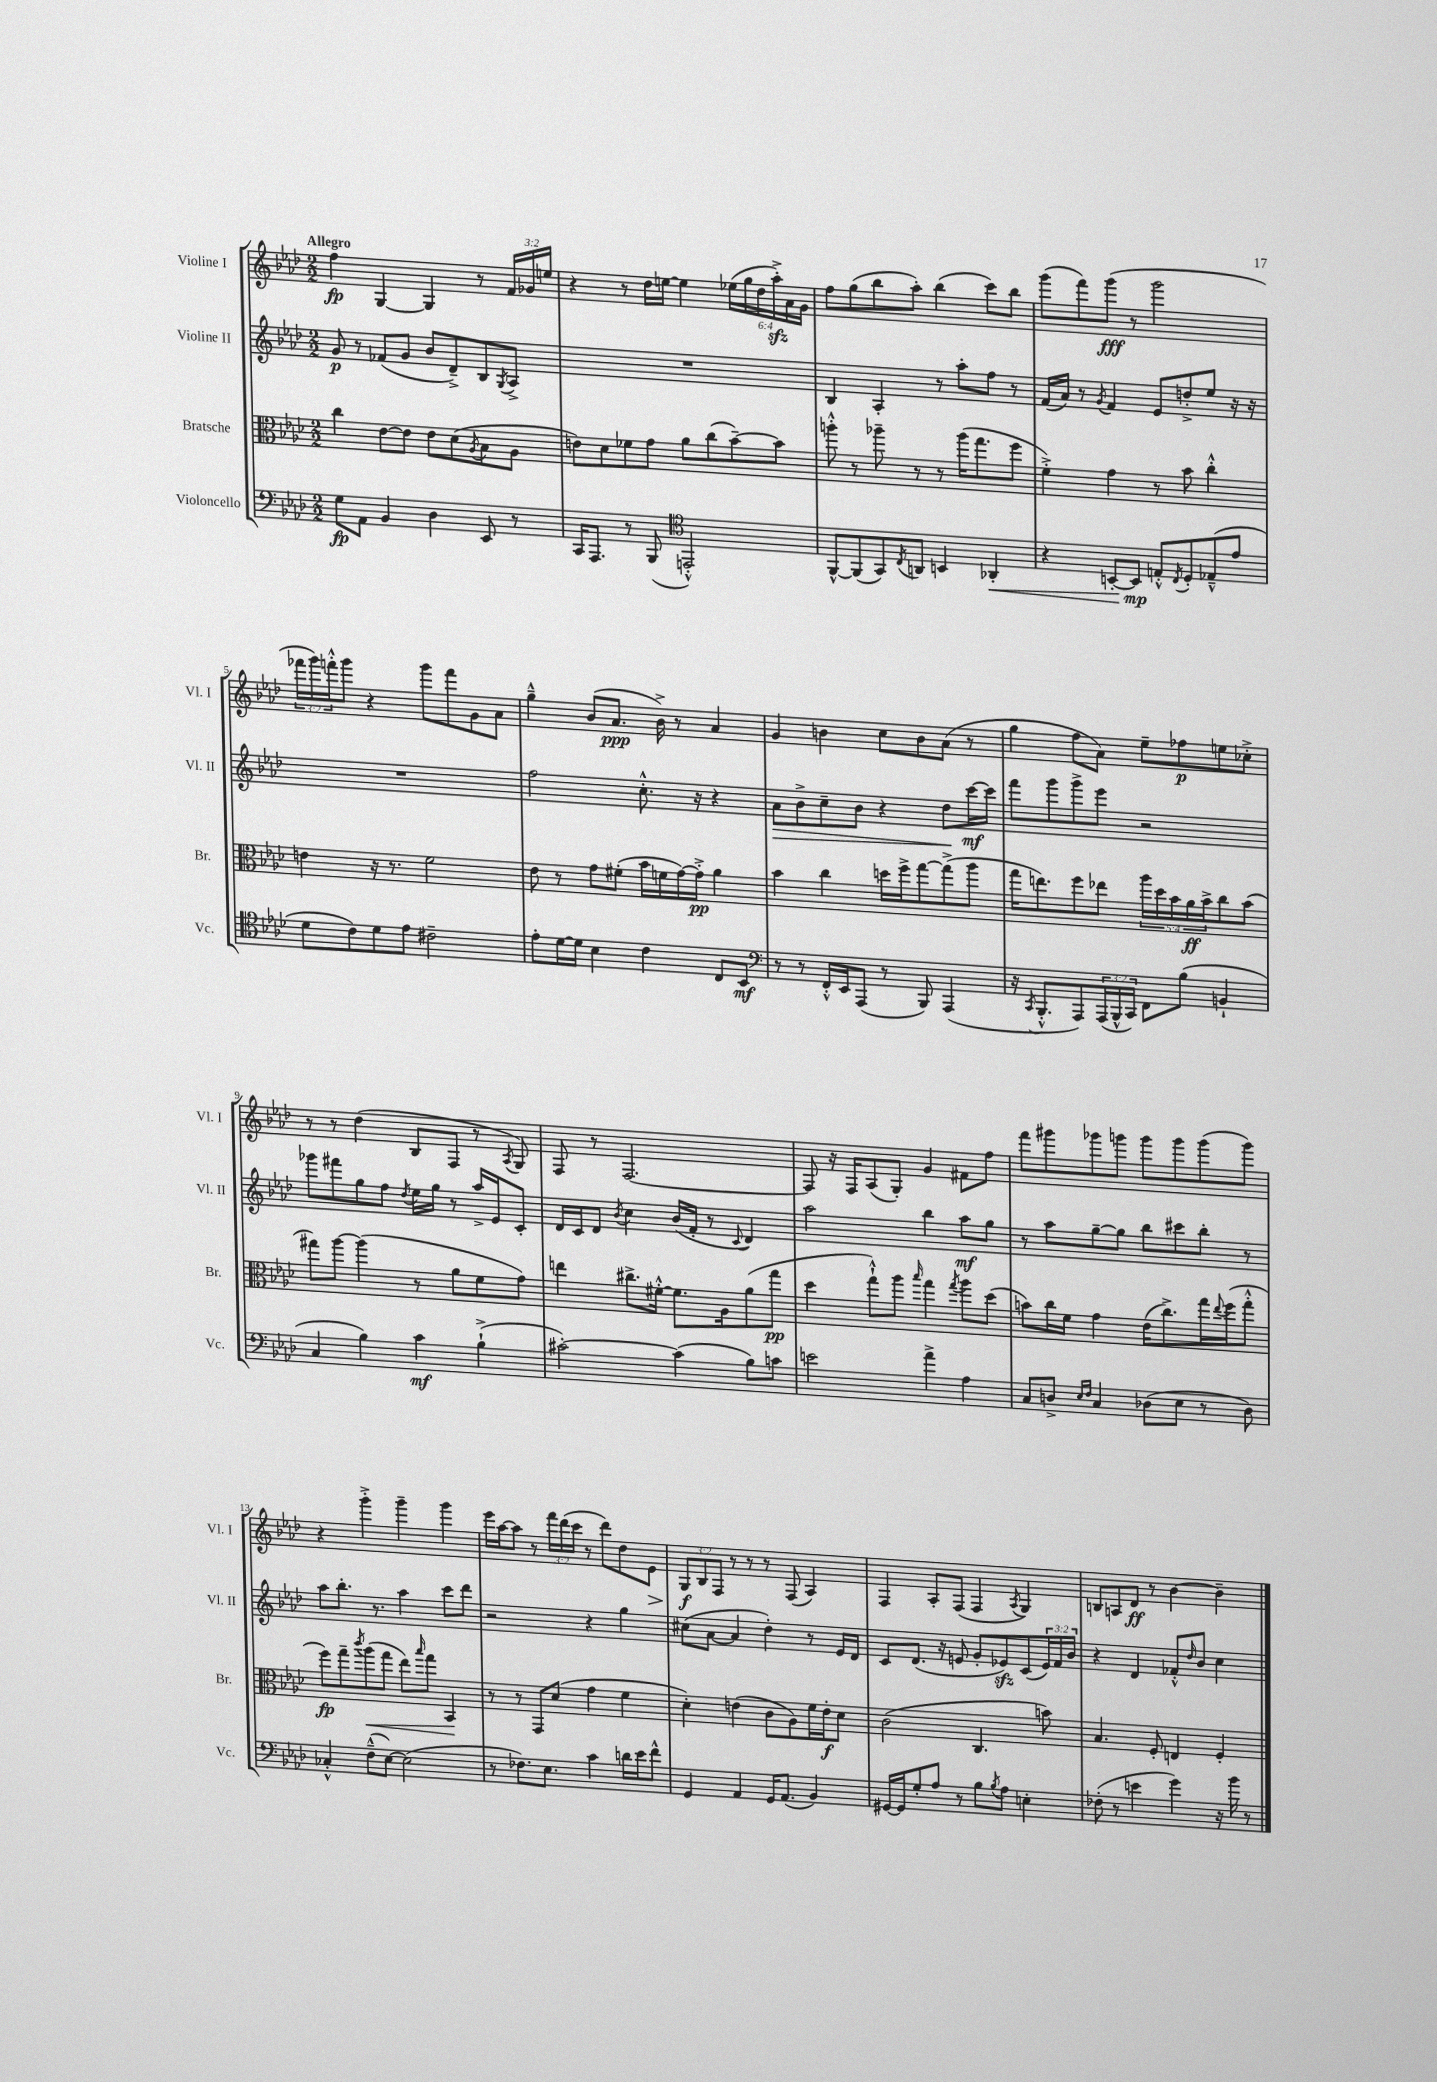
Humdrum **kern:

**kern	**dynam	**kern	**dynam	**kern	**dynam	**kern	**dynam
*part4	*part4	*part3	*part3	*part2	*part2	*part1	*part1
*staff4	*staff4	*staff3	*staff3	*staff2	*staff2	*staff1	*staff1
*I"Violoncello	*	*I"Bratsche	*	*I"Violine II	*	*I"Violine I	*
*I'Vc.	*	*I'Br.	*	*I'Vl. II	*	*I'Vl. I	*
*clefF4	*	*clefC3	*	*clefG2	*	*clefG2	*
*k[b-e-a-d-]	*	*k[b-e-a-d-]	*	*k[b-e-a-d-]	*	*k[b-e-a-d-]	*
*M2/2	*	*M2/2	*	*M2/2	*	*M2/2	*
=1	=1	=1	=1	=1	=1	=1	=1
!	!	!	!	!	!	!LO:TX:a:B:t=Allegro	!
8G\L	fp	4cc\	.	8g/	p	4ff\	fp
8AA-\J	.	.	.	8r	.	.	.
4BB-/	.	[8e-\L	.	(8f-X/L	.	[4G/	.
.	.	8e-\J]	.	8g/J	.	.	.
4D-\	.	8e-\L	.	8b-/L	.	4G/]	.
.	.	(8d-\	.	8d-~^/)	.	.	.
.	.	8qA-/	.	.	.	.	.
8EE-/	.	8B-\	.	8B-/	.	8r	.
.	.	.	.	8qG/	.	.	.
8r	.	8A-\J	.	8A-^/J	.	24f/LL	.
.	.	.	.	.	.	24g-X/	.
.	.	.	.	.	.	24een/JJ	.
=2	=2	=2	=2	=2	=2	=2	=2
16CC/KL	.	8en\L)	.	1r	.	4r	.
8.AAA-/J	.	.	.	.	.	.	.
.	.	8d-\	.	.	.	.	.
8r	.	8f-X\	.	.	.	8r	.
(8BBB-/	.	8g\J	.	.	.	16dd-\LL	.
.	.	.	.	.	.	[16een\JJ	.
*clefC4	*	*	*	*	*	*	*
2EEn'^^/)	.	8a-\L	.	.	.	4ee\]	.
.	.	(8cc\	.	.	.	.	.
.	.	[8b-~\)	.	.	.	(24ee-X\LL	.
.	.	.	.	.	.	24gg\	.
.	.	.	.	.	.	24dd-\	.
.	.	8b-\J]	.	.	.	24aa-zz'^\)	.
.	.	.	.	.	.	24a-\	.
.	.	.	.	.	.	24g\JJ	.
=3	=3	=3	=3	=3	=3	=3	=3
[8FF^^/L	.	8aan'^^\	.	4B-/	.	8ff\L	.
(8FF/]	.	8r	.	.	.	(8gg\	.
8GG/)	.	8aa-X~\	.	4A-'/	.	8bb-\	.
8qC/	.	.	.	.	.	.	.
8AAn/J	.	8r	.	.	.	8aa-'\J)	.
4BBn/	.	8r	.	8r	.	(4bb-\	.
.	.	(16aa-\KL	.	8aa-'\L	.	.	.
.	.	8.gg\	.	.	.	.	.
!	!LO:HP:b	!	!	!	!	!	!
4AA-X'/	<	.	.	8ff\J	.	8ccc\L)	.
.	.	8ff\J	.	8r	.	8bb-\J	.
=4	=4	=4	=4	=4	=4	=4	=4
4r	.	4f'^\)	.	(16f/LL	.	(8ggg\L	.
.	.	.	.	16a-/JJ)	.	.	.
.	.	.	.	8r	.	8fff\)	.
.	.	.	.	8qg/	.	.	.
[8BBn'/L	.	4g\	.	4f/	.	(8ggg\J	fff
8BB/J]	mp	.	.	.	.	8r	.
8En'^^/L	[	8r	.	8e-/L	.	2ggg\	.
8qC/	.	.	.	.	.	.	.
8D-'/	.	8b-\	.	8ddn'^/	.	.	.
(8E-X~^^/	.	4cc'^^\	.	8ee-/J	.	.	.
8e-/J	.	.	.	16r	.	.	.
.	.	.	.	16r	.	.	.
!!LO:LB:g=z
=5	=5	=5	=5	=5	=5	=5	=5
8d-\L	.	4en\	.	1r	.	24fff-X\LL	.
.	.	.	.	.	.	24ggg\)	.
.	.	.	.	.	.	24fffn'^^\J	.
8c\)	.	.	.	.	.	8ggg\J	.
8d-\	.	16r	.	.	.	4r	.
.	.	8.r	.	.	.	.	.
8e-\J	.	.	.	.	.	.	.
2c#X~\	.	2f\	.	.	.	8ggg\L	.
.	.	.	.	.	.	8fff\	.
.	.	.	.	.	.	8g\	.
.	.	.	.	.	.	8a-\J	.
=6	=6	=6	=6	=6	=6	=6	=6
8e-'\L	.	8e-\	.	2ff\	.	4gg~^^\	.
[16d-\L	.	8r	.	.	.	.	.
16d-\JJ]	.	.	.	.	.	.	.
4B-\	.	8g\L	.	.	.	(8b-/L	.
.	.	(8f#X'\J	.	.	.	8.a-/J	ppp
4c\	.	16b-\LL	.	8.cc'^^\	.	.	.
.	.	16fn\	.	.	.	16b-^\)	.
.	.	[16g\)	.	.	.	8r	.
.	.	16g'^\JJ]	pp	16r	.	.	.
8C/L	.	4a-\	.	4r	.	4a-/	.
8BB-/J	mf	.	.	.	.	.	.
=7	=7	=7	=7	=7	=7	=7	=7
*clefF4	*	*	*	*	*	*	*
!	!	!	!	!	!LO:HP:b	!	!
8r	.	4b-\	.	8a-\L	>	4g/	.
8r	.	.	.	8b-^\	.	.	.
16FF'^^/LL	.	4cc\	.	8cc~\	.	4bn\	.
16EE-/J	.	.	.	.	.	.	.
(8AAA-/J	.	.	.	8b-\J	.	.	.
8r	.	16ddn\LL	.	4r	.	8cc\L	.
.	.	16ff^\J	.	.	.	.	.
8BBB-/)	.	[8gg\	.	.	.	8b\	.
(4AAA-/	.	(8gg^\]	.	8dd-\L	.	(8a-\J	.
.	.	8aa-\J	.	[16ccc\L	] mf	8r	.
.	.	.	.	16ccc\JJ]	.	.	.
=8	=8	=8	=8	=8	=8	=8	=8
16r	.	16gg\KL	.	8fff\L	.	4gg\	.
8qCC/	.	.	.	.	.	.	.
8.BBB-'^^/L	.	8.een\)	.	.	.	.	.
.	.	.	.	8ggg\	.	.	.
8AAA-/)	.	8ff\	.	8ggg^\	.	8ff\L	.
(24AAA-/L	.	8ee-X\J	.	8eee-\J	.	8a-\J)	.
24BBB-^^/	.	.	.	.	.	.	.
24CC/JJ)	.	.	.	.	.	.	.
8FF\L	.	20aa-\LL	.	2r	.	8ee-~\L	.
.	.	20dd-\	.	.	.	.	.
.	.	20b-\	.	.	.	.	.
(8B-\J	.	.	.	.	.	8ff-X\	p
.	.	20a-\	ff	.	.	.	.
.	.	20b-^\J	.	.	.	.	.
4BBn`/	.	8cc\	.	.	.	8een\	.
.	.	(8b-\J	.	.	.	8cc-X'^\J	.
!!LO:LB:g=z
=9	=9	=9	=9	=9	=9	=9	=9
4C/	.	8gg#X\L)	.	8ggg-X\L	.	8r	.
.	.	[8aa-\J	.	8fff#X\	.	8r	.
4B-\)	.	(4aa-\]	.	8gg\	.	(4dd-\	.
.	.	.	.	8ff\J	.	.	.
.	.	.	.	8qdd-/	.	.	.
4c\	mf	8r	.	16ee-\LL	.	8B-/L	.
.	.	.	.	16gg\JJ	.	.	.
.	.	8a-\L	.	8r	.	8F/J	.
(4B-`^\	.	8f\	.	16aa-^/LL	.	8r	.
.	.	.	.	16e-/J	.	.	.
.	.	.	.	.	.	8qA-/	.
.	.	8g\J)	.	8c'/J	.	8G/)	.
=10	=10	=10	=10	=10	=10	=10	=10
[2c#X'\)	.	4een\	.	16d-/LL	.	8F/	.
.	.	.	.	16c/J	.	.	.
.	.	.	.	8d-/J	.	8r	.
.	.	.	.	8qb-/	.	.	.
.	.	8.cc#X^\L	.	4cc\	.	[2.F/	.
.	.	[16f#X'^^\Jk	.	.	.	.	.
(4c#\]	.	8.f#\L]	.	(16b-/LL	.	.	.
.	.	.	.	16f'/JJ	.	.	.
.	.	.	.	8r	.	.	.
.	.	16A-\k	.	.	.	.	.
.	.	.	.	8qqc/	.	.	.
8B-\L)	.	(8a-\	.	4d-/)	.	.	.
8cn\J	.	8gg\J	pp	.	.	.	.
=11	=11	=11	=11	=11	=11	=11	=11
2en\	.	4dd-\	.	2aa-\	.	8F/]	.
.	.	.	.	.	.	16r	.
.	.	.	.	.	.	16F/KL	.
.	.	8gg`^^\L)	.	.	.	(8A-/	.
.	.	8aa-\J	.	.	.	8G'/J)	.
.	.	16qqbb-/	.	.	.	.	.
4a-^\	.	4gg\	.	4bb-\	.	4g/	.
.	.	8qgg/	.	.	.	.	.
4A-\	.	8aa-\L	.	8aa-\L	mf	8f#X\L	.
.	.	(8dd-\J	.	8gg\J	.	8ff\J	.
=12	=12	=12	=12	=12	=12	=12	=12
8C/L	.	8bn\L)	.	8r	.	8fff\L	.
8Dn^/J	.	16cc\L	.	8aa-\L	.	8ggg#X\	.
.	.	16f\JJ	.	.	.	.	.
16qqE-/LL	.	.	.	.	.	.	.
16qqF/JJ	.	.	.	.	.	.	.
4C/	.	4g\	.	[8gg~\	.	8ggg-X\	.
.	.	.	.	8gg\J]	.	8gggn\J	.
(8D-X\L	.	(16e-\KL	.	8bb-\L	.	8ggg\L	.
.	.	8.cc^\)	.	.	.	.	.
8E-\J	.	.	.	8ccc#X\	.	8ggg\	.
8r	.	16gg\L	.	8bb-'\J	.	(8ggg\	.
.	.	8qqee-/	.	.	.	.	.
.	.	(16ff\J	.	.	.	.	.
8D-\)	.	8gg'^^\J	.	8r	.	8ggg\J)	.
!!LO:LB:g=z
=13	=13	=13	=13	=13	=13	=13	=13
4C-X'^^/	.	8ff\L)	fp	8aa-\L	.	4r	.
.	.	8gg~\	.	8.bb-'\J	.	.	.
.	.	8qccc/	.	.	.	.	.
!	!	!	!LO:HP:b	!	!	!	!
(8F~^^\L	.	(8aa-\	<	.	.	4ggg'^\	.
.	.	.	.	8.r	.	.	.
[8E-\J)	.	8gg\J	.	.	.	.	.
(2E-\]	.	8ee-\L)	.	4aa-\	.	4ggg~\	.
.	.	16qqbb-/	.	.	.	.	.
.	.	8gg\J	.	.	.	.	.
.	.	4BB-/	.	8ccc\L	.	4ggg\	.
.	.	.	.	8ddd-\J	.	.	.
.	.	.	[	.	.	.	.
=14	=14	=14	=14	=14	=14	=14	=14
8r	.	8r	.	2r	.	16eee-\LL	.
.	.	.	.	.	.	[16aa-\J	.
8.F-X\L)	.	8r	.	.	.	8aa-\J]	.
.	.	8GG/L	.	.	.	8r	.
8.E-\J	.	.	.	.	.	.	.
.	.	(8d-/J	.	.	.	24fff\LL	.
.	.	.	.	.	.	(24ddd-\	.
.	.	.	.	.	.	24ccc\JJ	.
4c\	.	4g\	.	4r	.	8r	.
.	.	.	.	.	.	8ddd-\L)	.
16dn\LL	.	4f\	.	4gg\	.	8dd-\	.
16e-\J	.	.	.	.	.	.	.
!	!	!	!	!	!	!	!LO:HP:b
8f^^\J	.	.	.	.	.	8e-\J	>
=15	=15	=15	=15	=15	=15	=15	=15
4GG/	.	4d-'\)	.	(8cc#X\L	.	12G/L	f
.	.	.	.	.	.	12B-/	]
.	.	.	.	[8a-\J	.	.	.
.	.	.	.	.	.	12F/J	.
4AA-/	.	(4en\	.	4a-/]	.	8r	.
.	.	.	.	.	.	8r	.
16GG/KL	.	8c\L	.	4dd-'\)	.	8r	.
(8.AA-/J	.	.	.	.	.	.	.
.	.	8A-\)	.	.	.	(8F/	.
4BB-/)	.	16f\L	.	8r	.	4A-/)	.
.	.	16e'\J	f	.	.	.	.
.	.	8d-\J	.	16e-/LL	.	.	.
.	.	.	.	16d-/JJ	.	.	.
=16	=16	=16	=16	=16	=16	=16	=16
[16GG#X/LL	.	(2c\	.	8c/L	.	4F/	.
16GG#/J]	.	.	.	.	.	.	.
8G'/	.	.	.	(8.d-/J	.	.	.
8A-/J	.	.	.	.	.	8A-'/L	.
.	.	.	.	16r	.	.	.
8r	.	.	.	8en/	.	(8F/J	.
8B-\L	.	4.C/	.	8g'/L	.	4F/	.
8qB-/	.	.	.	.	.	.	.
8A-\J	.	.	.	8e-Xzz/)	.	.	.
.	.	.	.	.	.	8qA-/	.
4En'\	.	.	.	(8c/	.	4G/)	.
.	.	8bn\)	.	24e-/L)	.	.	.
.	.	.	.	24f/	.	.	.
.	.	.	.	24b-/JJ	.	.	.
=17	=17	=17	=17	=17	=17	=17	=17
(8F-X'\	.	4.B-/	.	4r	.	8Bn/L	.
8r	.	.	.	.	.	8An/	.
4en\	.	.	.	4d-/	.	8d-/J	ff
.	.	8F'/	.	.	.	8r	.
4g\)	.	4En/	.	8f-X'^^/L	.	[4b-\	.
.	.	.	.	16qqdd-/	.	.	.
.	.	.	.	8b-/J	.	.	.
16r	.	4F'/	.	4cc\	.	4b-~\]	.
16b-\	.	.	.	.	.	.	.
8r	.	.	.	.	.	.	.
==	==	==	==	==	==	==	==
*-	*-	*-	*-	*-	*-	*-	*-
